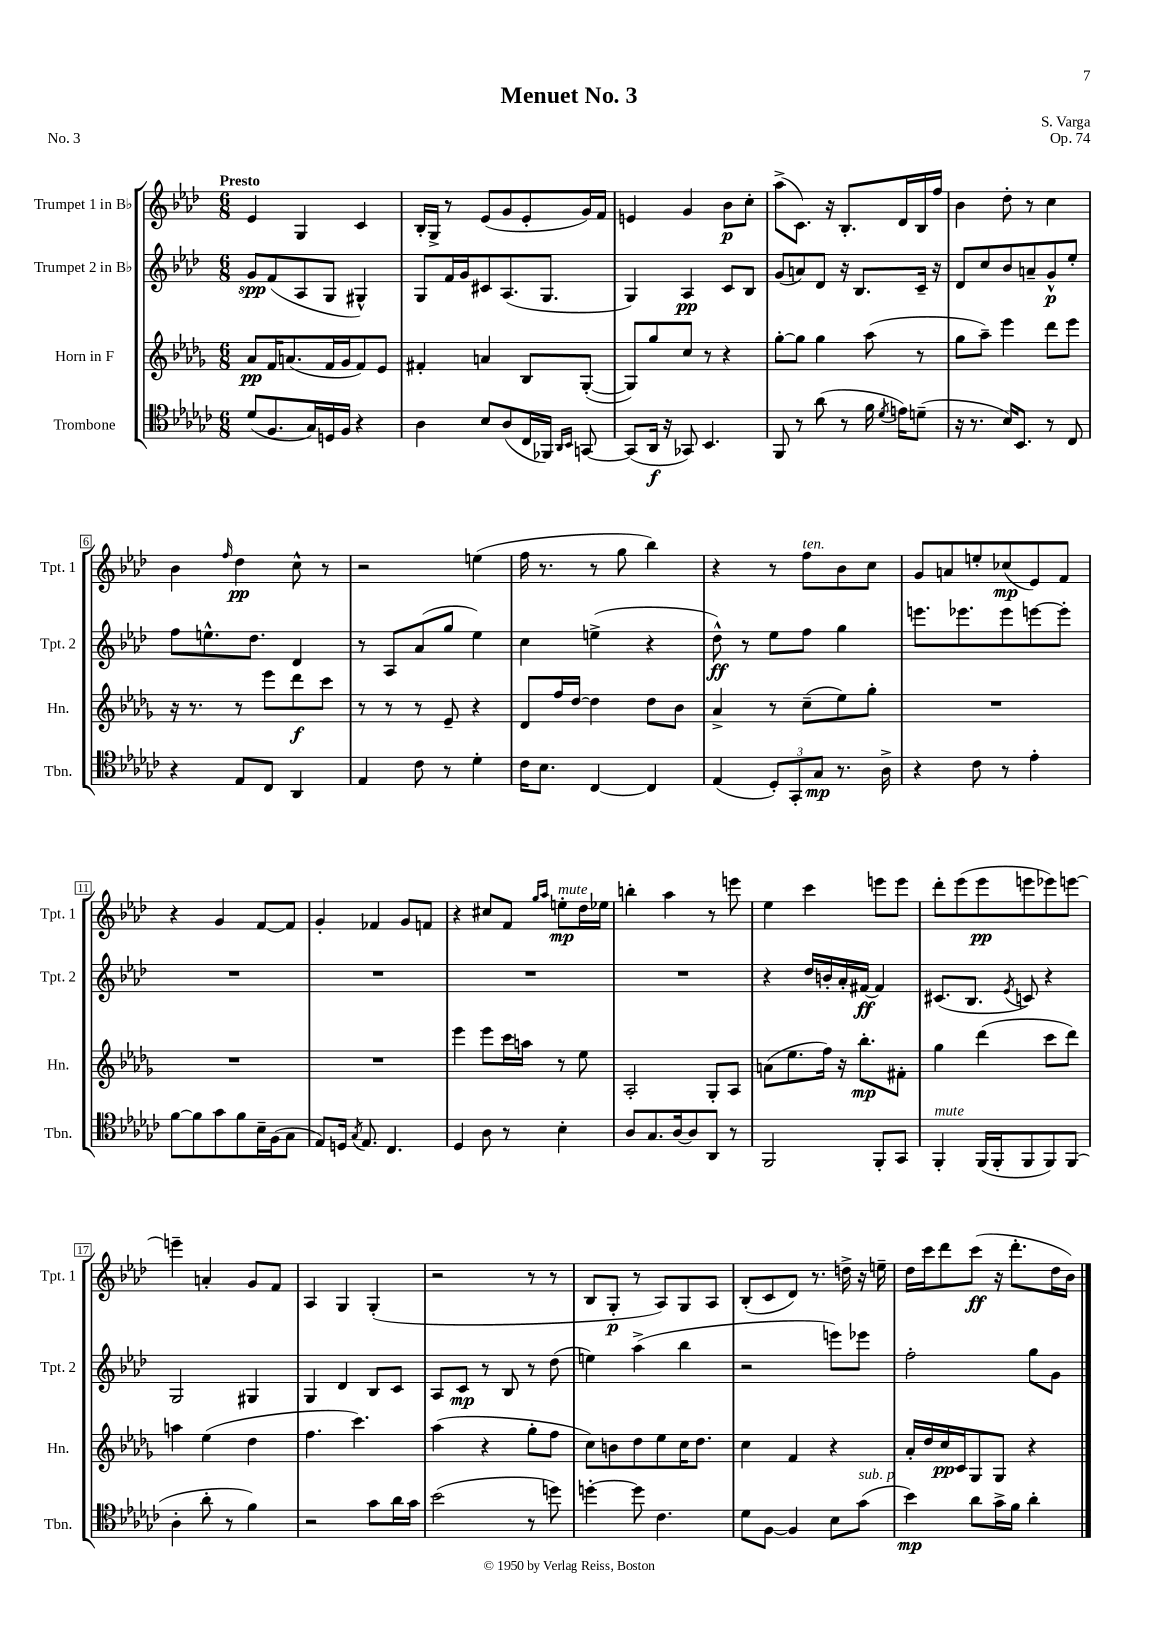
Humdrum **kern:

**kern	**dynam	**kern	**dynam	**kern	**dynam	**kern	**dynam
*part4	*part4	*part3	*part3	*part2	*part2	*part1	*part1
*staff4	*staff4	*staff3	*staff3	*staff2	*staff2	*staff1	*staff1
*I"Trombone	*	*I"Horn in F	*	*I"Trumpet 2 in B♭	*	*I"Trumpet 1 in B♭	*
*I'Tbn.	*	*I'Hn.	*	*I'Tpt. 2	*	*I'Tpt. 1	*
*clefC4	*	*clefG2	*	*clefG2	*	*clefG2	*
*k[b-e-a-d-g-c-]	*	*k[b-e-a-d-g-]	*	*k[b-e-a-d-]	*	*k[b-e-a-d-]	*
*M6/8	*	*M6/8	*	*M6/8	*	*M6/8	*
=1	=1	=1	=1	=1	=1	=1	=1
!	!	!	!	!	!	!LO:TX:a:B:t=Presto	!
(8d-/L	.	8a-/L	pp	8g/L	spp	4e-/	.
8.F/	.	16f/K	.	(8f/	.	.	.
.	.	(8.an/	.	.	.	.	.
.	.	.	.	8A-/	.	4G/	.
16G-/L)	.	.	.	.	.	.	.
16Dn/	.	16f/L	.	8G/J	.	.	.
16F/JJ	.	16g-/J	.	.	.	.	.
4r	.	8f/)	.	4G#X^^/)	.	4c/	.
.	.	8e-/J	.	.	.	.	.
=2	=2	=2	=2	=2	=2	=2	=2
4A-\	.	4f#X'/	.	8G/L	.	16B-'/LL	.
.	.	.	.	.	.	16G^/JJ	.
.	.	.	.	16f/L	.	8r	.
.	.	.	.	16g/J	.	.	.
8B-/L	.	4an/	.	8c#X/	.	(8e-/L	.
(8A-/	.	.	.	(8.A-/	.	8g/	.
16C-/L	.	8B-/L	.	.	.	8e-'/	.
16FF-X/JJ)	.	.	.	8.G/J	.	.	.
16qqAA-/LL	.	.	.	.	.	.	.
16qqBB-/JJ	.	.	.	.	.	.	.
[8GGn/	.	([8G-'/J	.	.	.	16g/L)	.
.	.	.	.	.	.	16f/JJ	.
=3	=3	=3	=3	=3	=3	=3	=3
(8GG/L]	.	8G-/L])	.	4G/)	.	4en/	.
16AA-/Jk	f	8gg-/	.	.	.	.	.
16r	.	.	.	.	.	.	.
8GG-X/)	.	8cc/J	.	4A-/	pp	4g/	.
4.BB-/	.	8r	.	.	.	.	.
.	.	4r	.	8c/L	.	8b-\L	p
.	.	.	.	8B-/J	.	8cc'\J	.
=4	=4	=4	=4	=4	=4	=4	=4
8FF/	.	[8gg-'\L	.	(8g/L	.	(8aa-^\L	.
8r	.	8gg-\J]	.	8an/)	.	8.c\J)	.
(8a-\	.	4gg-\	.	8d-/J	.	.	.
.	.	.	.	.	.	16r	.
8r	.	.	.	16r	.	8.B-'/L	.
.	.	.	.	8.B-/L	.	.	.
16f\	.	(8aa-\	.	.	.	.	.
8qd-/	.	.	.	.	.	.	.
16en\KL)	.	.	.	.	.	16d-/L	.
(8dn~\J	.	8r	.	16c~/Jk	.	16B-/	.
.	.	.	.	16r	.	16ff/JJ	.
=5	=5	=5	=5	=5	=5	=5	=5
16r	.	8gg-\L	.	8d-/L	.	4b-\	.
8.r	.	.	.	.	.	.	.
.	.	8aa-~\J)	.	8cc/	.	.	.
16B-/KL)	.	4eee-\	.	8b-/	.	8dd-'\	.
8.BB-/J	.	.	.	.	.	.	.
.	.	.	.	8an~/	.	8r	.
8r	.	8ddd-\L	.	8g^^/	p	4cc\	.
8C-/	.	8eee-\J	.	8ee-'/J	.	.	.
!!LO:LB:g=z
=6	=6	=6	=6	=6	=6	=6	=6
4r	.	16r	.	8ff\L	.	4b-\	.
.	.	8.r	.	.	.	.	.
.	.	.	.	8.een^^\	.	.	.
.	.	.	.	.	.	16qqff/	.
8E-/L	.	8r	.	.	.	4dd-\	pp
.	.	.	.	8.dd-\J	.	.	.
8C-/J	.	8eee-\L	.	.	.	.	.
4AA-/	.	8ddd-\	f	4d-/	.	8cc^^\	.
.	.	8ccc\J	.	.	.	8r	.
=7	=7	=7	=7	=7	=7	=7	=7
4E-/	.	8r	.	8r	.	2r	.
.	.	8r	.	8A-/L	.	.	.
8c-\	.	8r	.	(8a-/	.	.	.
8r	.	8e-~/	.	8gg/J	.	.	.
4d-'\	.	4r	.	4ee-\)	.	(4een\	.
=8	=8	=8	=8	=8	=8	=8	=8
16c-\KL	.	8d-/L	.	4cc\	.	16ff\	.
8.B-\J	.	.	.	.	.	8.r	.
.	.	16ff/L	.	.	.	.	.
.	.	[16dd-/JJ	.	.	.	.	.
[4C-/	.	4dd-\]	.	(4een^\	.	8r	.
.	.	.	.	.	.	8gg\	.
4C-/]	.	8dd-\L	.	4r	.	4bb-\)	.
.	.	8b-\J	.	.	.	.	.
=9	=9	=9	=9	=9	=9	=9	=9
(4E-/	.	4a-^/	.	8dd-^^\)	ff	4r	.
.	.	.	.	8r	.	.	.
12D-'/L)	.	8r	.	8ee-\L	.	8r	.
12GG-'/	.	.	.	.	.	.	.
!	!	!	!	!	!	!LO:TX:a:i:t=ten.	!
.	.	(8cc~\L	.	8ff\J	.	8ff\L	.
12G-/J	mp	.	.	.	.	.	.
8.r	.	8ee-\)	.	4gg\	.	8b-\	.
.	.	8gg-'\J	.	.	.	8cc\J	.
16A-^\	.	.	.	.	.	.	.
=10	=10	=10	=10	=10	=10	=10	=10
4r	.	2.r	.	8.eeen\L	.	8g/L	.
.	.	.	.	.	.	8an/	.
.	.	.	.	8.eee-X\	.	.	.
8c-\	.	.	.	.	.	8een'/	.
8r	.	.	.	8eee-\	.	(8cc-X/	mp
4e-'\	.	.	.	[8eeen\	.	8e-/)	.
.	.	.	.	8eee'\J]	.	8f/J	.
!!LO:LB:g=z
=11	=11	=11	=11	=11	=11	=11	=11
[8f\L	.	2.r	.	2.r	.	4r	.
8f\]	.	.	.	.	.	.	.
8g-\	.	.	.	.	.	4g/	.
8f\	.	.	.	.	.	.	.
16B-~\L	.	.	.	.	.	[8f/L	.
(16F\J	.	.	.	.	.	.	.
8G-\J	.	.	.	.	.	8f/J]	.
=12	=12	=12	=12	=12	=12	=12	=12
8E-/L)	.	2.r	.	2.r	.	4g'/	.
16Dn/Jk	.	.	.	.	.	.	.
8qG-/	.	.	.	.	.	.	.
8.E-/	.	.	.	.	.	.	.
.	.	.	.	.	.	4f-X/	.
4.C-/	.	.	.	.	.	.	.
.	.	.	.	.	.	8g/L	.
.	.	.	.	.	.	8fn/J	.
=13	=13	=13	=13	=13	=13	=13	=13
4D-/	.	4eee-\	.	2.r	.	4r	.
8A-\	.	8eee-\L	.	.	.	8cc#X/L	.
8r	.	16ccc\L	.	.	.	8f/J	.
.	.	16aan\JJ	.	.	.	.	.
.	.	.	.	.	.	16qqgg/LL	.
.	.	.	.	.	.	16qqaa-/JJ	.
!	!	!	!	!	!	!LO:TX:a:i:t=mute	!
4B-'\	.	8r	.	.	.	8een'\L	mp
.	.	8ee-\	.	.	.	16dd-\L	.
.	.	.	.	.	.	16ee-X\JJ	.
=14	=14	=14	=14	=14	=14	=14	=14
8A-/L	.	2A-'/	.	2.r	.	4bbn'\	.
8.G-/	.	.	.	.	.	.	.
.	.	.	.	.	.	4aa-\	.
[16A-/k	.	.	.	.	.	.	.
8A-/]	.	.	.	.	.	.	.
8AA-/J	.	8G-'/L	.	.	.	8r	.
8r	.	8A-/J	.	.	.	8eeen\	.
=15	=15	=15	=15	=15	=15	=15	=15
2FF/	.	(8an\L	.	4r	.	4ee-\	.
.	.	8.ee-\	.	.	.	.	.
.	.	.	.	16dd-/LL	.	4ccc\	.
.	.	16ff\Jk)	.	16bn'/	.	.	.
.	.	16r	.	16a-'/	.	.	.
.	.	8.bb-'\L	mp	[16f#X/JJ	ff	.	.
8FF'/L	.	.	.	4f#/]	.	8eeen\L	.
8GG-/J	.	8f#X'\J	.	.	.	8eee\J	.
=16	=16	=16	=16	=16	=16	=16	=16
!LO:TX:a:i:t=mute	!	!	!	!	!	!	!
4FF'/	.	4gg-\	.	(8.c#X/L	.	8ddd-'\L	.
.	.	.	.	.	.	(8eee-\	.
.	.	.	.	8.B-/J	.	.	.
(16FF/LL	.	(4ddd-\	.	.	.	8eee-\	pp
16FF'/J	.	.	.	.	.	.	.
.	.	.	.	8qe-/	.	.	.
8FF/	.	.	.	8cn/)	.	8eeen\	.
8FF/)	.	8ccc\L	.	4r	.	8eee-X\)	.
(8FF/J	.	8ddd-\J)	.	.	.	[8eeen\J	.
!!LO:LB:g=z
=17	=17	=17	=17	=17	=17	=17	=17
4A-'\	.	4aan\	.	2G/	.	4eeen~\]	.
8a-'\	.	(4ee-\	.	.	.	4an'/	.
8r	.	.	.	.	.	.	.
4f\)	.	4dd-\	.	4G#X/	.	8g/L	.
.	.	.	.	.	.	8f/J	.
=18	=18	=18	=18	=18	=18	=18	=18
2r	.	4.ff\	.	4G/	.	4A-/	.
.	.	.	.	4d-/	.	4G/	.
.	.	4.ccc\)	.	.	.	.	.
8g-\L	.	.	.	8B-/L	.	(4G'/	.
16a-\L	.	.	.	8c/J	.	.	.
16g-\JJ	.	.	.	.	.	.	.
=19	=19	=19	=19	=19	=19	=19	=19
(2b-\	.	(4aa-\	.	8A-/L	.	2r	.
.	.	.	.	8c/J	mp	.	.
.	.	4r	.	8r	.	.	.
.	.	.	.	8B-/	.	.	.
8r	.	8gg-'\L	.	8r	.	8r	.
8ddn\)	.	8ff\J	.	(8dd-\	.	8r	.
=20	=20	=20	=20	=20	=20	=20	=20
[4ddn'\	.	8cc\L)	.	4een\)	.	8B-/L	.
.	.	8bn\	.	.	.	8G'/J	p
8dd\]	.	8dd-\	.	(4aa-^\	.	8r	.
4.c-\	.	8ee-\	.	.	.	8A-/L)	.
.	.	16cc\K	.	4bb-\	.	8G/	.
.	.	8.dd-\J	.	.	.	.	.
.	.	.	.	.	.	8A-/J	.
=21	=21	=21	=21	=21	=21	=21	=21
8d-\L	.	4cc\	.	2r	.	(8B-'/L	.
[8F\J	.	.	.	.	.	8c/	.
4F/]	.	4f/	.	.	.	8d-/J)	.
.	.	.	.	.	.	8.r	.
8B-\L	.	4r	.	8eeen\L)	.	.	.
.	.	.	.	.	.	16ddn^\	.
!LO:TX:a:i:t=sub. p	!	!	!	!	!	!	!
(8g-\J	.	.	.	8eee-X\J	.	16r	.
.	.	.	.	.	.	16een~\	.
=22	=22	=22	=22	=22	=22	=22	=22
4b-\)	mp	16a-'/LL	.	2ff'\	.	16dd-\LL	.
.	.	16dd-/	.	.	.	16ccc\J	.
.	.	16cc/	pp	.	.	8ddd-\	.
.	.	16c/J	.	.	.	.	.
8a-\L	.	8G-/	.	.	.	(8ccc\J	ff
16g-^\L	.	8G-/J	.	.	.	16r	.
16f\JJ	.	.	.	.	.	8.ddd-'\L	.
4a-'\	.	4r	.	8gg\L	.	.	.
.	.	.	.	8g\J	.	16dd-\L	.
.	.	.	.	.	.	16b-\JJ)	.
==	==	==	==	==	==	==	==
*-	*-	*-	*-	*-	*-	*-	*-
